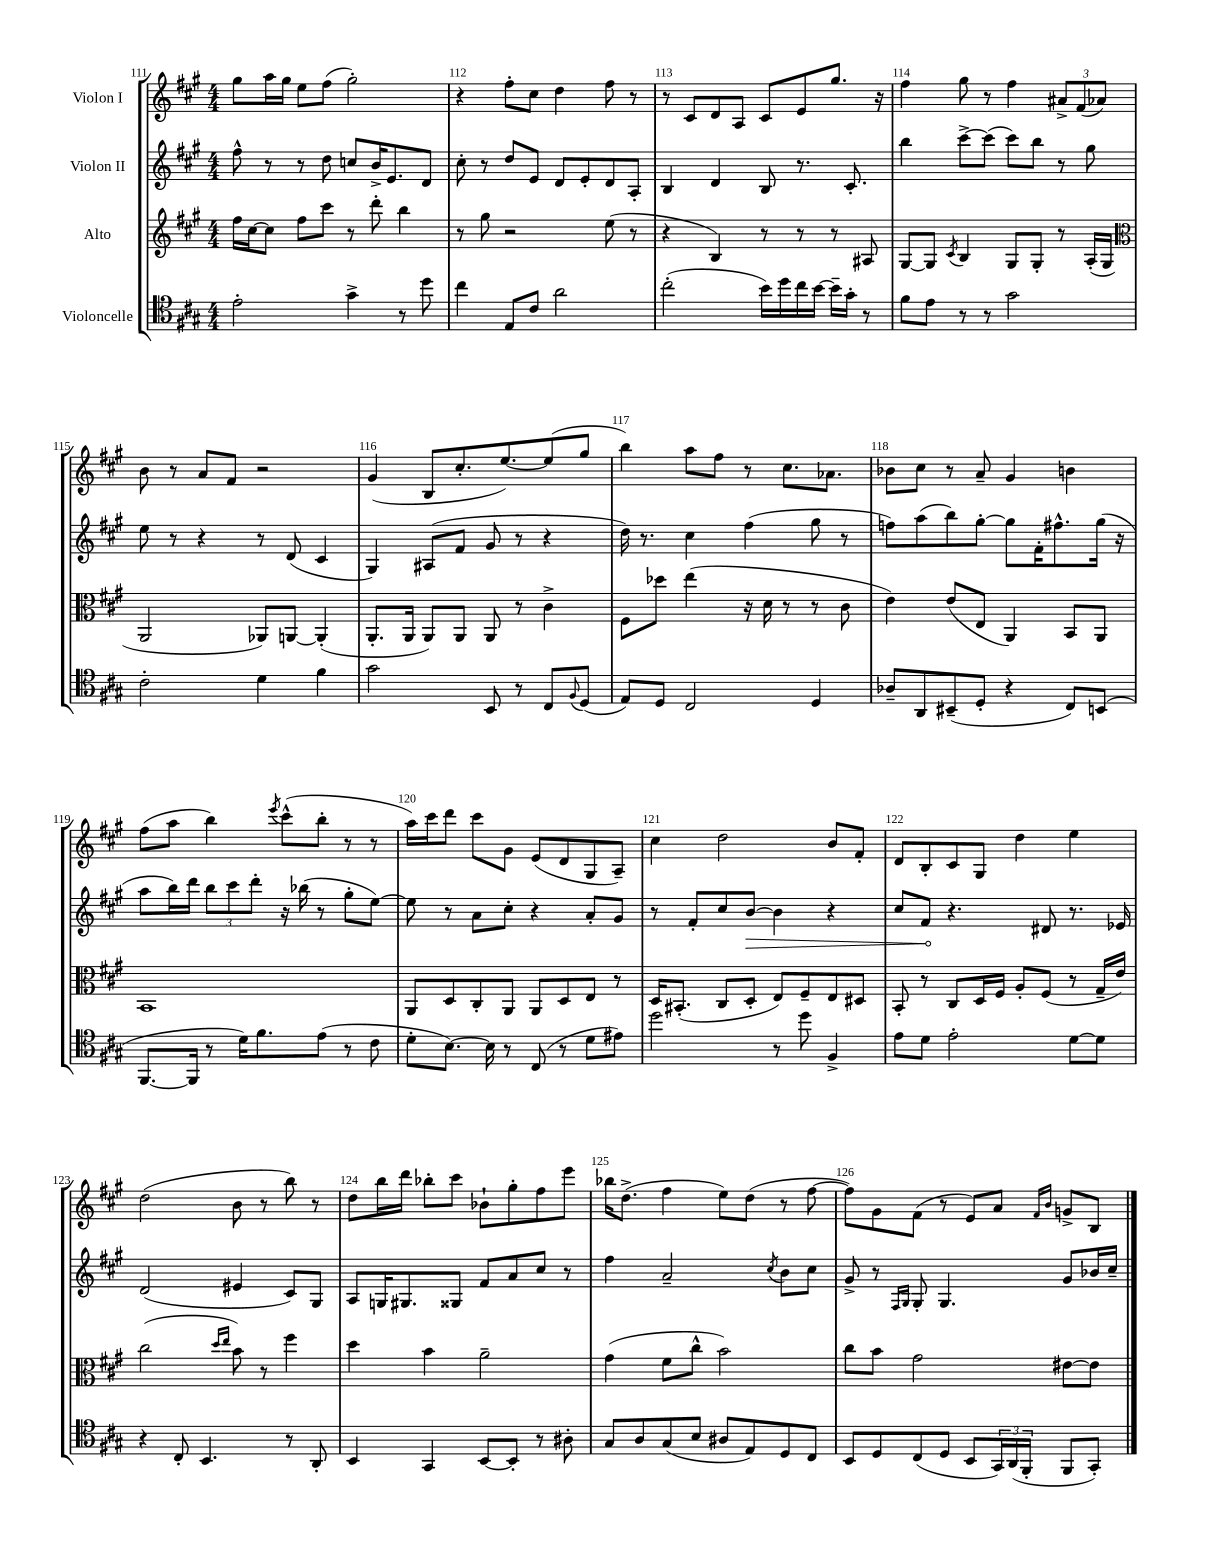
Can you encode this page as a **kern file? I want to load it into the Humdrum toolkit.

**kern	**kern	**kern	**kern
*staff4	*staff3	*staff2	*staff1
*clefC4	*clefG2	*clefG2	*clefG2
*k[f#c#g#]	*k[f#c#g#]	*k[f#c#g#]	*k[f#c#g#]
*M4/4	*M4/4	*M4/4	*M4/4
2e'\	16ff#\LL	8ff#^^\	8gg#\L
.	[16cc#\J	.	.
.	8cc#\]J	8r	16aa\L
.	.	.	16gg#\JJ
.	8ff#\L	8r	8ee\L
.	8ccc#\J	8dd\	(8ff#\J
4g#^\	8r	8cc/L	2gg#'\)
.	8ddd'\	16b^/K	.
.	.	8.e/	.
8r	4bb\	.	.
8dd\	.	8d/J	.
=	=	=	=
4cc#\	8r	8cc#'\	4r
.	8gg#\	8r	.
8E/L	2r	8dd/L	8ff#'\L
8c#/J	.	8e/J	8cc#\J
2a\	.	8d/L	4dd\
.	.	8e'/	.
.	(8ee\	8d/	8ff#\
.	8r	8A'/J	8r
=	=	=	=
(2cc#'\	4r	4B/	8r
.	.	.	8c#/L
.	4B/)	4d/	8d/
.	.	.	8A/J
16b\LL)	8r	8B/	8c#/L
16dd\	.	.	.
16cc#\	8r	8.r	8e/
[16b\JJ	.	.	.
16b~\]LL	8r	.	8.gg#/J
16g#'\JJ	.	8.c#'/	.
8r	8A#/	.	.
.	.	.	16r
=	=	=	=
8f#\L	[8G#/L	4bb\	4ff#\
8e\J	8G#/]J	.	.
.	8qc#/	.	.
8r	4B/	[8ccc#^\L	8gg#\
8r	.	(8ccc#\]J	8r
2g#\	8G#/L	8ccc#\L)	4ff#\
.	8G#'/J	8bb\J	.
.	8r	8r	12a#^/L
.	.	.	(12f#/
.	(16A'/LL	8gg#\	.
.	.	.	12a-/J)
.	16G#/JJ	.	.
=	=	=	=
*	*clefC3	*	*
2c#'\	2AA/	8ee\	8b\
.	.	8r	8r
.	.	4r	8a/L
.	.	.	8f#/J
4d\	8AA-/L)	8r	2r
.	[8AA/J	(8d/	.
4f#\	(4AA'/]	4c#/	.
=	=	=	=
2g#\	8.AA'/L	4G#/)	(4g#/
.	16AA/Jk	.	.
.	8AA/L)	(8A#/L	8B/L
.	8AA/J	8f#/J	8.cc#'/
8BB/	8AA/	8g#/	.
.	.	.	[8.ee/)
8r	8r	8r	.
8C#/L	4c#^\	4r	(8ee/]
8qqF#/	.	.	.
(8D/J	.	.	8gg#/J
=	=	=	=
8E/L)	8F#\L	16dd\)	4bb\)
.	.	8.r	.
8D/J	8dd-\J	.	.
2C#/	(4ee\	4cc#\	8aa\L
.	.	.	8ff#\J
.	16r	(4ff#\	8r
.	16d\	.	.
.	8r	.	8.cc#\L
4D/	8r	8gg#\	.
.	.	.	8.a-\J
.	8c#\	8r	.
=	=	=	=
8A-~/L	4e\)	8ff\L)	8b-\L
8AA/	.	(8aa\	8cc#\J
(8BB#~/	(8e/L	8bb\)	8r
8D'/J	8E/J	[8gg#'\J	8a~/
4r	4AA/)	8gg#\]L	4g#/
.	.	16f#'\K	.
.	.	8.ff#^^\	.
8C#/L)	8BB/L	.	4b\
(8BB/J	8AA/J	(16gg#\Jk	.
.	.	16r	.
=	=	=	=
[8.FF#/L	1BB	8aa\L	(8ff#\L
.	.	16bb\L)	8aa\J
16FF#/]Jk	.	16ddd\JJ	.
8r	.	12bb\L	4bb\)
.	.	12ccc#\	.
16d\LK)	.	.	.
.	.	12ddd'\J	.
8.f#\	.	.	.
.	.	.	8qeee/
.	.	16r	(8ccc#^^\L
.	.	(16bb-\	.
(8e\J	.	8r	8bb'\J
8r	.	8gg#'\L	8r
8c#\	.	[8ee\J)	8r
=	=	=	=
8d'\L	8AA/L	8ee\]	16aa\LL)
.	.	.	16ccc#\J
[8.B\J)	8D/	8r	8ddd\J
.	8C#'/	8a\L	8ccc#\L
16B\]	.	.	.
8r	8AA/J	8cc#'\J	8g#\J
(8C#/	8AA/L	4r	(8e/L
8r	8D/	.	8d/
8d\L	8E/J	8a'/L	8G#/
8e#\J)	8r	8g#/J	8A~/J)
=	=	=	=
2dd\	16D/LK	8r	4cc#\
.	(8.BB#'/J	.	.
.	.	8f#'/L	.
.	8C#/L	8cc#/	2dd\
.	8D'/J	[8b/J	.
8r	8E/L)	4b\]	.
8dd\	8F#~/	.	.
4F#^/	8E/	4r	8b/L
.	8D#/J	.	8f#'/J
=	=	=	=
8e\L	8BB'/	8cc#/L	8d/L
8d\J	8r	8f#/J	8B'/
2e'\	8C#/L	4.r	8c#/
.	16D/L	.	8G#/J
.	16F#/JJ	.	.
.	8A'/L	.	4dd\
.	(8F#/J	8d#/	.
[8d\L	8r	8.r	4ee\
8d\]J	16G#~/LL	.	.
.	16e/JJ)	16e-/	.
=	=	=	=
4r	(2cc#\	(2d/	(2dd\
8C#'/	.	.	.
4.BB/	.	.	.
.	16qqdd/LL	.	.
.	16qqee/JJ	.	.
.	8b\)	4e#/	8b\
.	8r	.	8r
8r	4ff#\	8c#/L)	8bb\)
8AA'/	.	8G#/J	8r
=	=	=	=
4BB/	4dd\	8A/L	8dd\L
.	.	16G/K	16bb\L
.	.	8.G#/	16ddd\JJ
4GG#/	4b\	.	8bb-'\L
.	.	8G##/J	8ccc#\J
[8BB/L	2a~\	8f#/L	8b-`\L
8BB'/]J	.	8a/	8gg#'\
8r	.	8cc#/J	8ff#\
8A#'\	.	8r	8eee\J
=	=	=	=
8G#/L	(4g#\	4ff#\	16bb-\LK
.	.	.	(8.dd^\J
8A/	.	.	.
(8G#/	8f#\L	2a~/	4ff#\
8B/J	8cc#^^\J	.	.
8A#/L	2b\)	.	8ee\L)
8E/)	.	.	(8dd\J
.	.	8qcc#/	.
8D/	.	8b\L	8r
8C#/J	.	8cc#\J	[8ff#\
=	=	=	=
8BB/L	8cc#\L	8g#^/	8ff#\]L)
8D/	8b\J	8r	8g#\
.	.	16qqF#/LL	.
.	.	16qqG#/JJ	.
(8C#/	2g#\	8G#'/	(8f#\J
8D/J	.	4.G#/	8r
8BB/L	.	.	8e/L)
24GG#/L)	.	.	8a/J
(24AA/	.	.	.
24FF#'/JJ	.	.	.
.	.	.	16qqf#/LL
.	.	.	16qqb/JJ
8FF#/L	[8e#\L	8g#/L	8g^/L
8GG#'/J)	8e#\]J	16b-/L	8B/J
.	.	16cc#~/JJ	.
==	==	==	==
*-	*-	*-	*-
